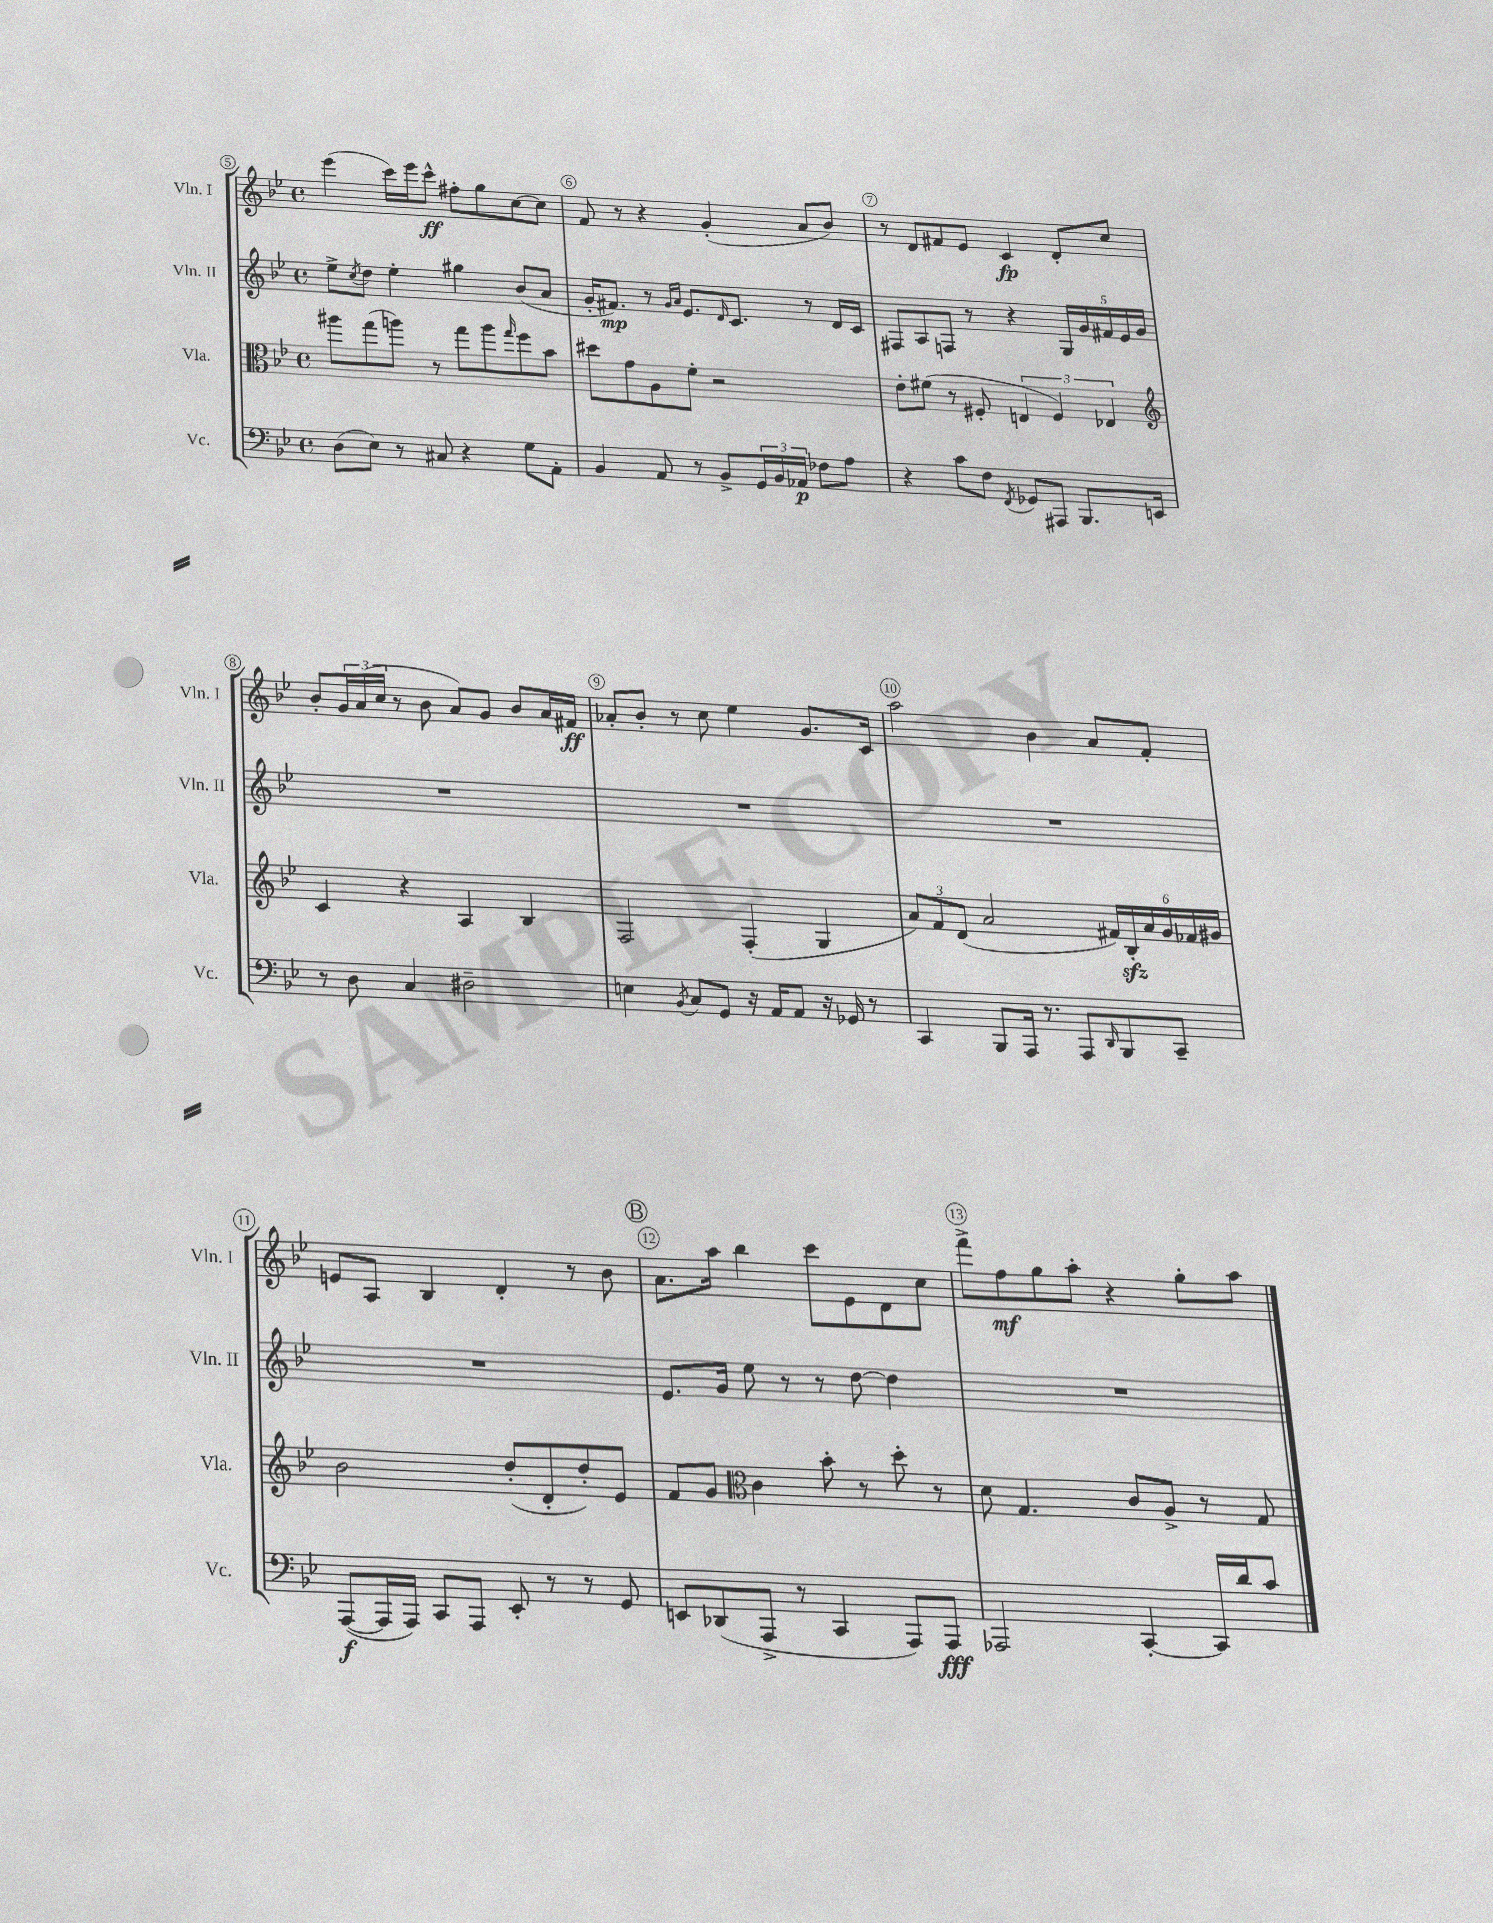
<<
\new StaffGroup <<
\new Staff = "s0" \with { instrumentName = "Vln. I" shortInstrumentName = "Vln. I" } {
    \clef treble \key bes \major \defaultTimeSignature \time 4/4
    ees'''4( c'''16) ees'''16 c'''8-^\ff fis''8-. g''8 c''8~ c''8 |
    f'8 r8 r4 g'4-.( a'8 bes'8) |
    r8 d'8 fis'8 ees'8 c'4\fp d'8-. c''8 |
    bes'8-. \tuplet 3/2 { g'16 a'16( c''16 } r8 bes'8 a'8) g'8 bes'8 a'16 fis'16\ff |
    aes'8-. bes'8-. r8 c''8 ees''4 g'8. c'16 |
    a''2 bes'4 a'8 f'8-. |
    e'8 a8 bes4 d'4-. r8 bes'8 |
    \mark \markup { \circle "B" } a'8. a''16 bes''4 c'''8 ees'8 d'8 c''8 |
    f'''8-> f''8\mf g''8 a''8-. r4 g''8-. a''8 \bar "|." |
}
\new Staff = "s1" \with { instrumentName = "Vln. II" shortInstrumentName = "Vln. II" } {
    \clef treble \key bes \major \defaultTimeSignature \time 4/4
    ees''8-> \acciaccatura { c''8 } d''8 ees''4-. gis''4 bes'8( a'8 |
    g'16-. fis'8.\mp) r8 \grace { g'16 a'16 } ees'8. \grace { d'16 } c'8. r8 d'16 c'16 |
    fis8 a8 f8 r8 r4 \tuplet 5/4 { g16 g'16 fis'16 ees'16 g'16 } |
    R1 |
    R1 |
    R1 |
    R1 |
    \mark \markup { \circle "B" } ees'8. g'16 ees''8 r8 r8 d''8~ d''4 |
    R1 \bar "|." |
}
\new Staff = "s2" \with { instrumentName = "Vla." shortInstrumentName = "Vla." } {
    \clef alto \key bes \major \defaultTimeSignature \time 4/4
    ais''8 g''8( a''8) r8 g''8 a''8 \grace { g''16 } f''8 bes'8 |
    dis''8 g'8 a8 f'8-. r2 |
    ees'8-. fis'8( r8 fis8-. \tuplet 3/2 { e4 fis4) ees4 } |
    \clef treble c'4 r4 a4 bes4 |
    f2 f4-.( g4 |
    \tuplet 3/2 { a'8) f'8 d'8( } a'2 \tuplet 6/4 { fis'16) bes16-.\sfz a'16 g'16 fes'16 gis'16 } |
    bes'2 d''8-.( d'8-. d''8-.) ees'8 |
    \mark \markup { \circle "B" } f'8 g'8 \clef alto c'4 bes'8-. r8 d''8-. r8 |
    d'8 g4. c'8 a8-> r8 g8 \bar "|." |
}
\new Staff = "s3" \with { instrumentName = "Vc." shortInstrumentName = "Vc." } {
    \clef bass \key bes \major \defaultTimeSignature \time 4/4
    d8( ees8) r8 cis8 r4 g8 a,8-. |
    bes,4 a,8 r8 bes,8-> \tuplet 3/2 { g,16 bes,16 aes,16\p } fes8 a8 |
    r4 c'8 f8 \acciaccatura { f,8 } ges,8 ais,,8 bes,,8. e,16 |
    r8 d8 c4 dis2-- |
    e4 \acciaccatura { bes,8 } c8 g,8 r16 a,16 a,8 r16 ges,16 r8 |
    c,4 bes,,8 a,,16 r8. a,,8 \grace { d,16 } bes,,8 c,8-- |
    a,,8~\f( a,,16 a,,16) c,8 a,,8 ees,8-. r8 r8 g,8 |
    \mark \markup { \circle "B" } e,8 des,8( a,,8-> r8 c,4 a,,8) a,,8\fff |
    aes,,2 c,4~-. c,16 d'16 c'8 \bar "|." |
}
>>
>>
\layout { \context { \Score currentBarNumber = #5 \override BarNumber.break-visibility = ##(#f #t #t) barNumberVisibility = #all-bar-numbers-visible \override BarNumber.stencil = #(make-stencil-circler 0.1 0.3 ly:text-interface::print) } }
